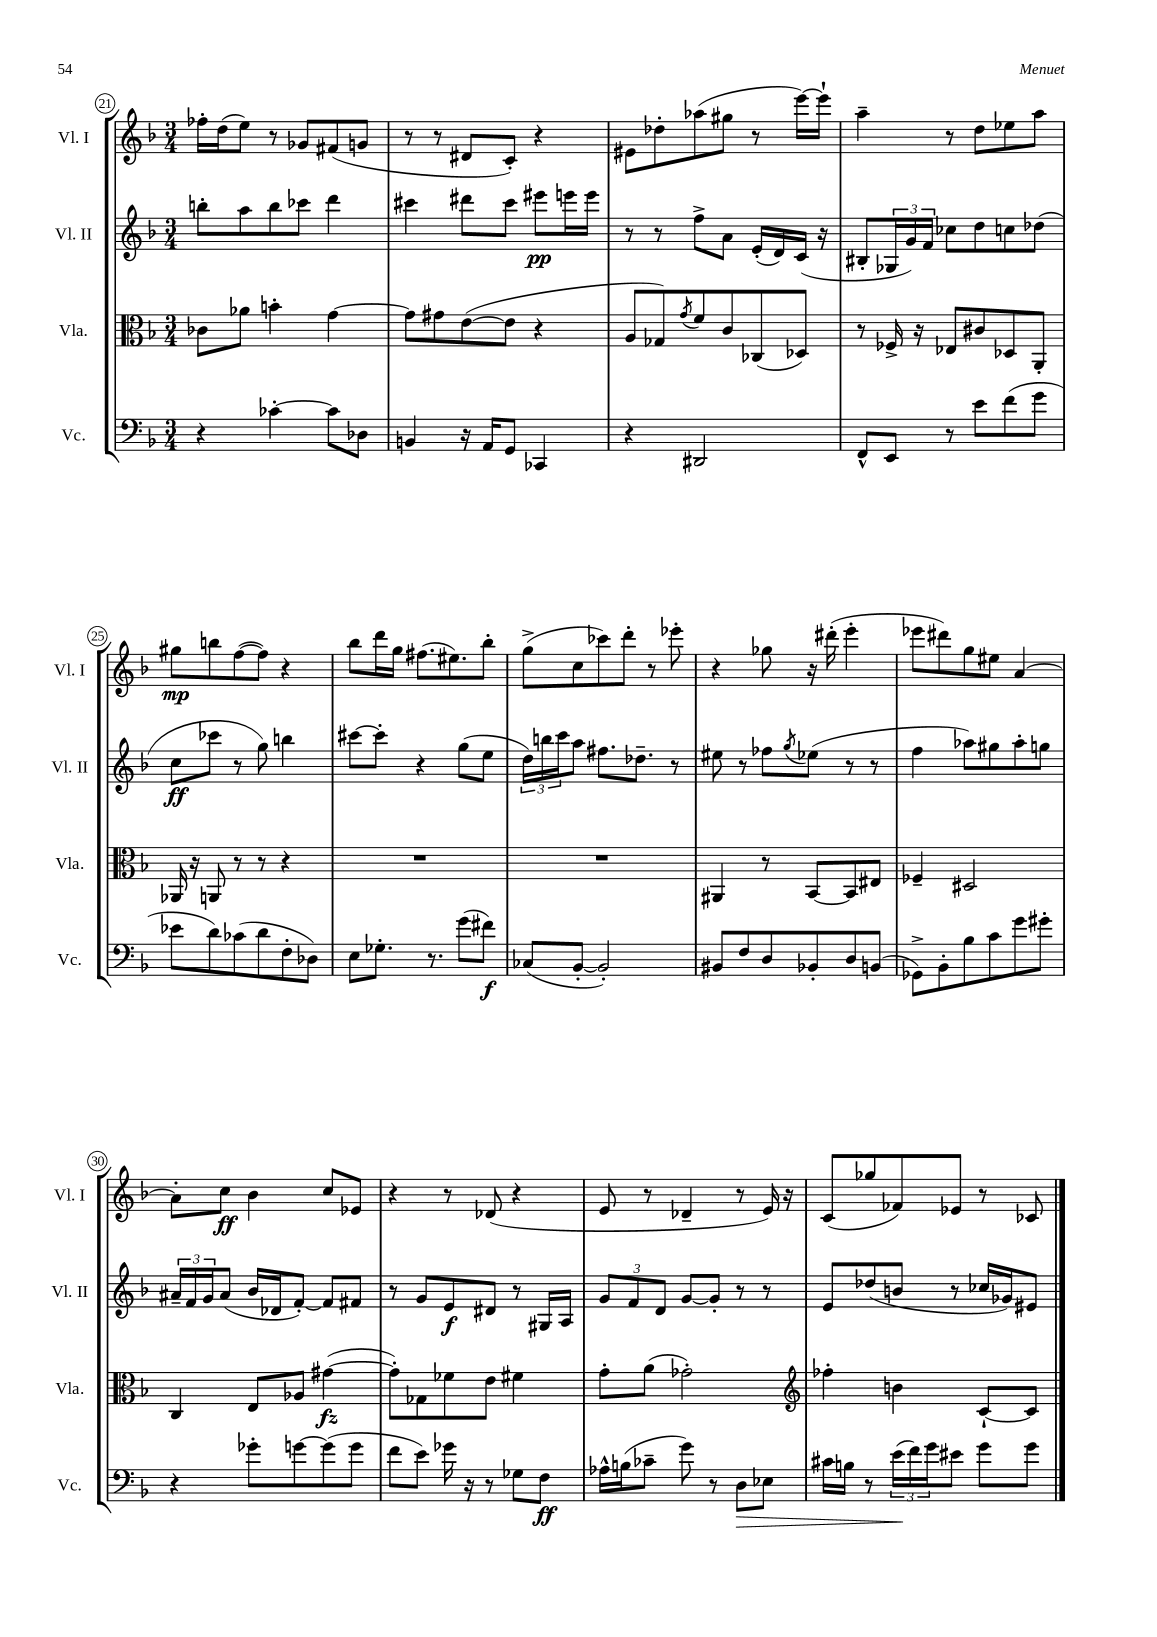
<<
\new StaffGroup <<
\new Staff = "s0" \with { instrumentName = "Vl. I" shortInstrumentName = "Vl. I" } {
    \clef treble \key f \major \numericTimeSignature \time 3/4
    fes''16-. d''16( e''8) r8 ges'8 fis'8( g'8 |
    r8 r8 dis'8 c'8-.) r4 |
    eis'8 des''8-. aes''8( gis''8 r8 e'''16~) e'''16-! |
    a''4-- r8 d''8 ees''8 a''8 |
    gis''8\mp b''8 f''8~( f''8) r4 |
    bes''8 d'''16 g''16 fis''8.( eis''8.) bes''8-. |
    g''8->( c''8 ces'''8) d'''8-. r8 ees'''8-. |
    r4 ges''8 r16 dis'''16-.( e'''4-. |
    ees'''8 dis'''8) g''8 eis''8 a'4~ |
    a'8-. c''8\ff bes'4 c''8 ees'8 |
    r4 r8 des'8( r4 |
    e'8 r8 des'4-- r8 e'16) r16 |
    c'8( ges''8 fes'8) ees'8 r8 ces'8 \bar "|." |
}
\new Staff = "s1" \with { instrumentName = "Vl. II" shortInstrumentName = "Vl. II" } {
    \clef treble \key f \major \numericTimeSignature \time 3/4
    b''8-. a''8 b''8 ces'''8 d'''4 |
    cis'''4 dis'''8 cis'''8 eis'''8\pp e'''16 e'''16 |
    r8 r8 f''8-> a'8 e'16-.( d'16) c'16( r16 |
    bis8-. \tuplet 3/2 { ges16 g'16) f'16 } ces''8 d''8 c''8 des''8( |
    c''8\ff ces'''8 r8 g''8) b''4 |
    cis'''8~ cis'''8-. r4 g''8( e''8 |
    \tuplet 3/2 { d''16) b''16 c'''16 } a''8 fis''8. des''8.-- r8 |
    eis''8 r8 fes''8 \acciaccatura { g''8 } ees''8( r8 r8 |
    f''4 aes''8) gis''8 aes''8-. g''8 |
    \tuplet 3/2 { ais'16-- f'16 g'16 } ais'8( bes'16 des'16 f'8~-.) f'8 fis'8 |
    r8 g'8 e'8\f dis'8 r8 gis16 a16 |
    \tuplet 3/2 { g'8 f'8 d'8 } g'8~ g'8-. r8 r8 |
    e'8 des''8( b'8 r8 ces''16 ges'16) eis'8 \bar "|." |
}
\new Staff = "s2" \with { instrumentName = "Vla." shortInstrumentName = "Vla." } {
    \clef alto \key f \major \numericTimeSignature \time 3/4
    ces'8 aes'8 b'4-. g'4~ |
    g'8 gis'8 e'8~( e'8 r4 |
    a8 ges8) \acciaccatura { g'8 } f'8 c'8 ces8( des8) |
    r8 fes16-> r16 ees8 cis'8 des8 a,8-. |
    aes,16 r16 a,8 r8 r8 r4 |
    R2. |
    R2. |
    ais,4 r8 bes,8~ bes,8 eis8 |
    fes4-- dis2 |
    c4 e8 aes8 gis'4~\fz( |
    gis'8-.) ges8 fes'8 e'8 fis'4 |
    g'8-. a'8( ges'2-.) |
    \clef treble fes''4-. b'4 c'8~-! c'8 \bar "|." |
}
\new Staff = "s3" \with { instrumentName = "Vc." shortInstrumentName = "Vc." } {
    \clef bass \key f \major \numericTimeSignature \time 3/4
    r4 ces'4~-. ces'8 des8 |
    b,4 r16 a,16 g,8 ces,4 |
    r4 dis,2 |
    f,8-^ e,8 r8 e'8 f'8( g'8 |
    ees'8 d'8) ces'8( d'8 f8-. des8) |
    e8 ges8.-. r8. g'8( fis'8\f) |
    ces8( bes,8~-. bes,2-.) |
    bis,8 f8 d8 bes,8-. d8 b,8( |
    ges,8->) bes,8-. bes8 c'8 g'8 gis'8-. |
    r4 ges'8-. g'8~ g'8( g'8 |
    f'8 e'8) ges'16 r16 r8 ges8 f8\ff |
    aes16-^ b16( ces'8-- g'8) r8 d8\> ees8 |
    cis'16 b16 r8 \tuplet 3/2 { e'16\!( f'16) g'16 } eis'8 g'8 g'8 \bar "|." |
}
>>
>>
\layout { \context { \Score currentBarNumber = #21 \override BarNumber.stencil = #(make-stencil-circler 0.1 0.3 ly:text-interface::print) } }
